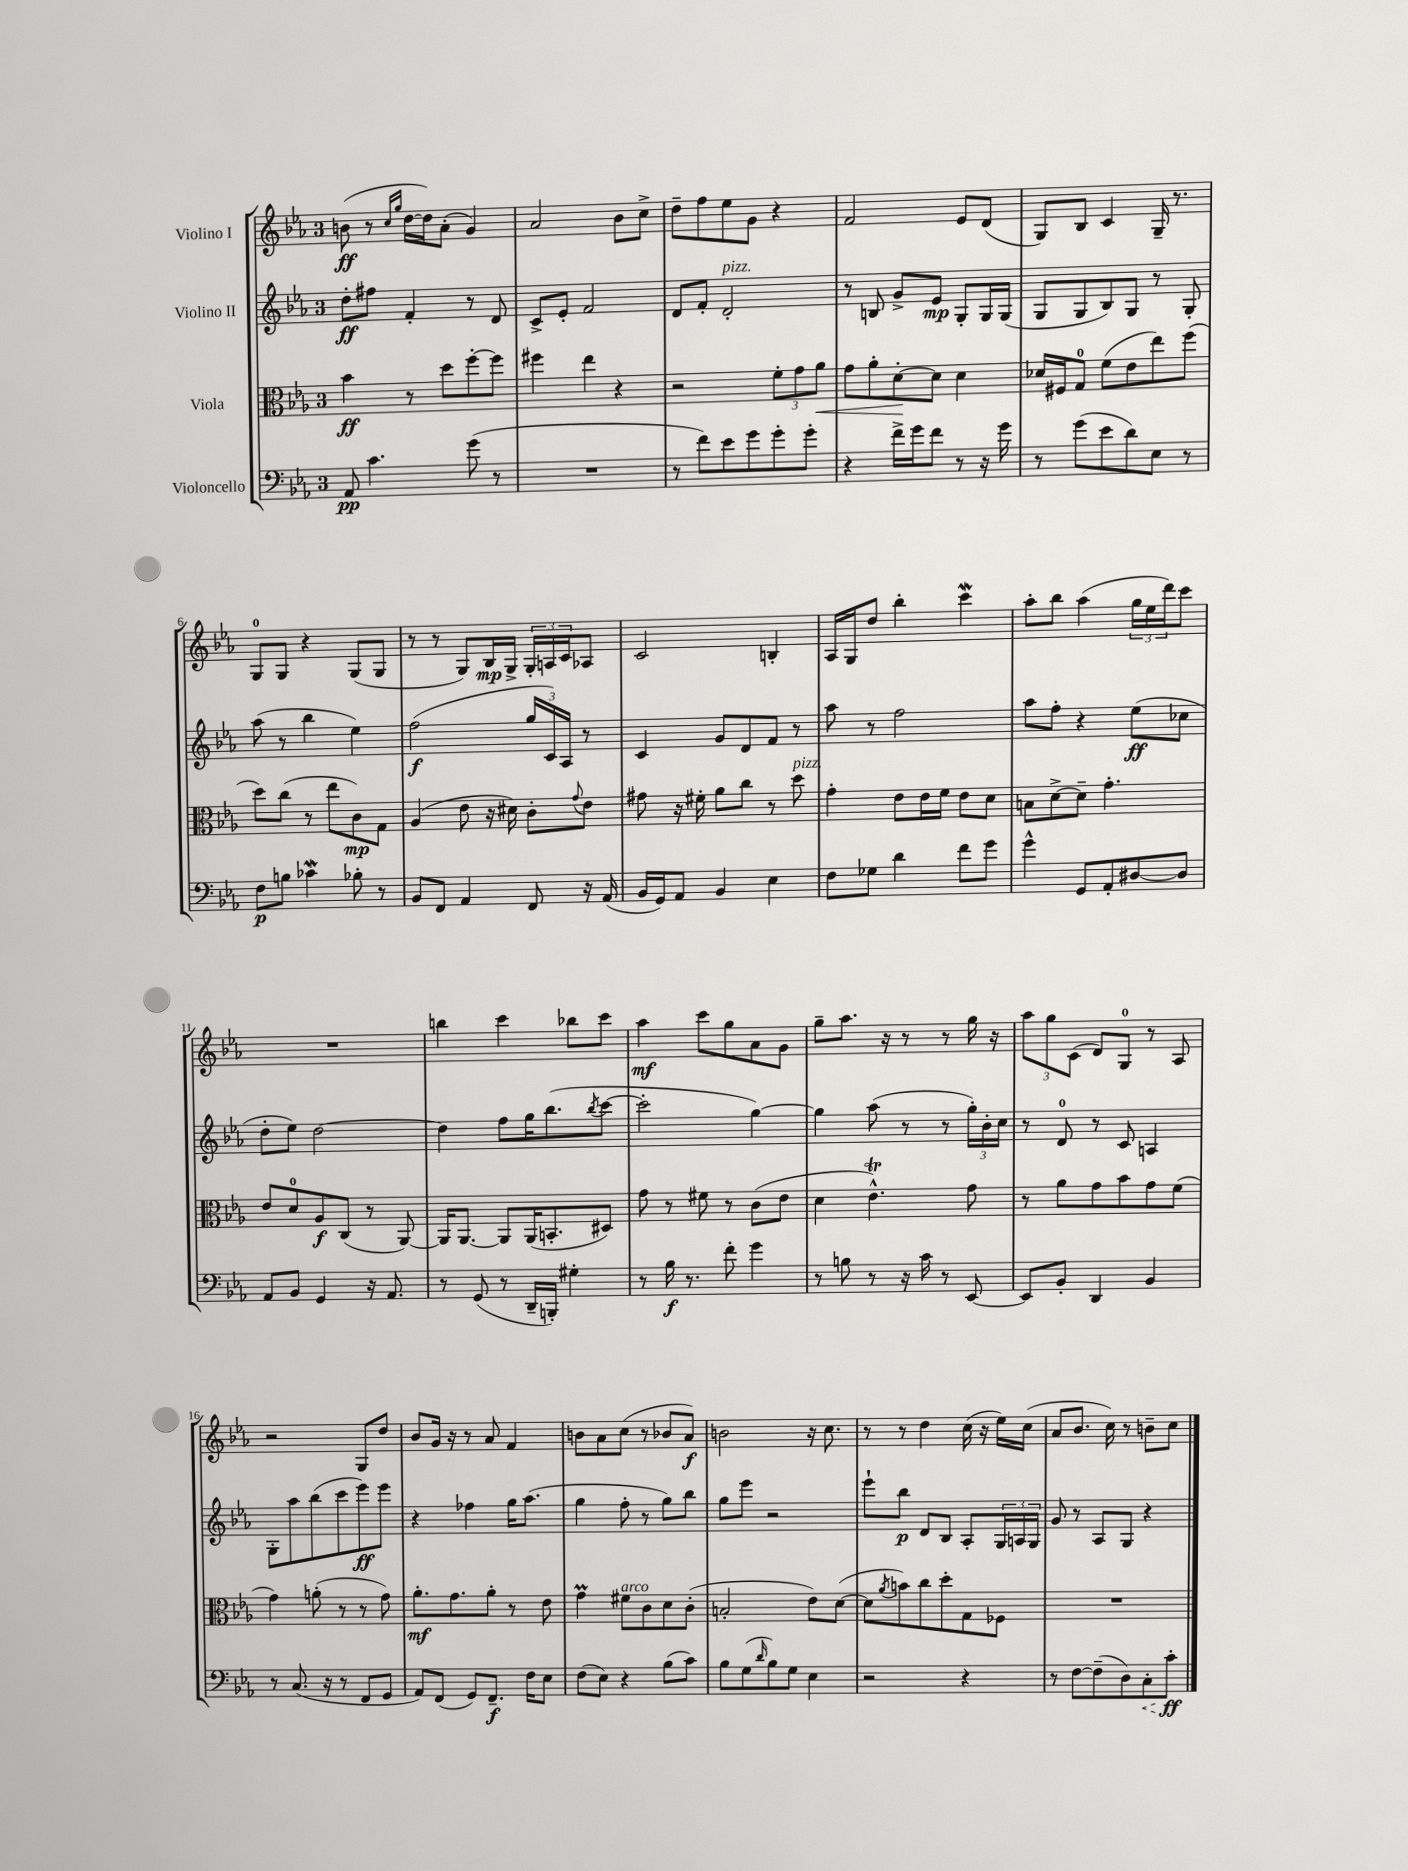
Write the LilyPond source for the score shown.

<<
\new StaffGroup <<
\new Staff = "s0" \with { instrumentName = "Violino I" } {
    \clef treble \key ees \major \once \override Staff.TimeSignature.style = #'single-digit \time 3/4
    b'8\ff( r8 \grace { c''16 g''16 } d''16~ d''16) aes'8-.( g'4) |
    aes'2 bes'8 c''8-> |
    d''8-- f''8 ees''8 g'8 r4 |
    f'2 ees'8 d'8( |
    g8) bes8 c'4 g16-- r8. |
    g8-0 g8 r4 g8( g8 |
    r8 r8 g8) bes16\mp g16-> \tuplet 3/2 { g16-. a16 c'16 } aes8 |
    c'2 b4-. |
    aes16 g16 d''8 bes''4-. c'''4\mordent |
    aes''8-. bes''8 aes''4( \tuplet 3/2 { g''16 ees''16 d'''16) } c'''8 |
    R2. |
    b''4 c'''4 bes''8 c'''8 |
    aes''4\mf c'''8 g''8 aes'8 g'8 |
    g''8-- aes''8. r16 r8 r8 g''16 r16 |
    \tuplet 3/2 { aes''8 g''8 c'8( } d'8) g8-0 r8 aes8 |
    r2 g8 d''8 |
    bes'8 g'16 r16 r8 aes'8 f'4 |
    b'8 aes'8 c''8( r8 bes'8 aes'8\f) |
    b'2 r16 c''8. |
    r8 r8 d''4 c''16( r16 ees''16) c''16( |
    aes'8 bes'8. c''16) r8 b'8-- c''8 \bar "|." |
}
\new Staff = "s1" \with { instrumentName = "Violino II" } {
    \clef treble \key ees \major \once \override Staff.TimeSignature.style = #'single-digit \time 3/4
    d''8-.\ff fis''8 f'4-. r8 d'8 |
    c'8-> ees'8-. f'2 |
    d'8 f'8-. d'2-.^\markup { \italic "pizz." } |
    r8 b8 g'8-> ees'8\mp g8-. g16 g16( |
    g8 g8 bes8) g8 r8 g8-. |
    aes''8( r8 bes''4 ees''4) |
    f''2\f( \tuplet 3/2 { g''16 c'16) aes16 } r8 |
    c'4 g'8 d'8 f'8 r8 |
    aes''8 r8 f''2 |
    aes''8 f''8-. r4 ees''8\ff( ces''8 |
    d''8-. ees''8) d''2~ |
    d''4 f''8 g''16 bes''8.( \acciaccatura { bes''8 } c'''8~ |
    c'''2-. g''4~) |
    g''4 aes''8( r8 r8 \tuplet 3/2 { g''16-.) bes'16-. c''16 } |
    r8 d'8-0 r8 c'8 a4 |
    g8-. aes''8 bes''8( c'''8 ees'''8\ff) ees'''8 |
    r4 fes''4 g''16 aes''8.( |
    g''4 f''8-. r8 g''8) bes''8 |
    g''8 ees'''8 r2 |
    ees'''8-! bes''8\p d'8 bes8 aes8-. \tuplet 3/2 { g16 a16 g16 } |
    g'8 r8 aes8 g8 r4 \bar "|." |
}
\new Staff = "s2" \with { instrumentName = "Viola" } {
    \clef alto \key ees \major \once \override Staff.TimeSignature.style = #'single-digit \time 3/4
    bes'4\ff r8 d''8 f''8~-. f''8 |
    fis''4 ees''4 r4 |
    r2 \tuplet 3/2 { f'8-. g'8 aes'8\< } |
    g'8 aes'8-. d'8~-.\! d'8 d'4 |
    des'16 fis16 g8-0 f'8( ees'8 ees''8) f''8( |
    d''8) c''8( r8 ees''8 c'8\mp) g8 |
    aes4( ees'8 r16 dis'16) c'8-. \appoggiatura { g'8 } ees'8 |
    gis'8 r16 fis'16-. aes'8 c''8 r8 d''8^\markup { \italic "pizz." } |
    g'4-. ees'8 ees'16 f'16 ees'8 d'8 |
    b8 d'8~-> d'8-- g'4.-. |
    ees'8 d'8-0 aes8\f c8( r8 aes,8~) |
    aes,16 aes,8.~ aes,8 aes,16( b,8.-. dis8) |
    g'8 r8 fis'8 r8 c'8( ees'8 |
    d'4 ees'4.-^\trill) g'8 |
    r8 aes'8 g'8 bes'8 g'8 f'8( |
    g'4) a'8-.( r8 r8 g'8) |
    aes'8.-.\mf g'8. aes'8-. r8 ees'8 |
    g'4\prall fis'8^\markup { \italic "arco" } c'8 d'8 c'8-.( |
    b2-. ees'8) d'8~( |
    d'8 \acciaccatura { aes'8 } b'8) c''8 d''8-. g8 fes8 |
    R2. \bar "|." |
}
\new Staff = "s3" \with { instrumentName = "Violoncello" } {
    \clef bass \key ees \major \once \override Staff.TimeSignature.style = #'single-digit \time 3/4
    aes,8\pp c'4. g'8( r8 |
    R2. |
    r8 f'8) ees'8 g'8 g'8-. g'8-. |
    r4 f'16-> g'16 f'8 r8 r16 g'16 |
    r8 g'8( ees'8 d'8) ees8 r8 |
    f8\p b8 ces'4\mordent bes8-. r8 |
    bes,8 f,8 aes,4 f,8 r16 aes,16( |
    bes,16 g,16) aes,8 bes,4 ees4 |
    f8 ges8 d'4 f'8 g'8 |
    g'4-^ g,8 aes,8-. dis8~ dis8 |
    aes,8 bes,8 g,4 r16 aes,8. |
    r8 g,8( r8 d,16-- b,,16-.) gis4-. |
    r8 bes16\f r8. f'8-. g'4 |
    r8 b8 r8 r16 c'16 r8 ees,8~ |
    ees,8 bes,8-. d,4 bes,4 |
    r8 c8.( r16 r8 f,8 g,8 |
    aes,8) f,8( g,8) f,8.--\f f16 ees8 |
    f8( ees8) r4 bes8( c'8) |
    bes8 g8( \grace { d'16 } bes8) g8 ees4 |
    r2 r4 |
    r8 f8~ f8--( d8) \once \override Hairpin.style = #'dashed-line c8-.\< c'8-.\ff\! \bar "|." |
}
>>
>>
